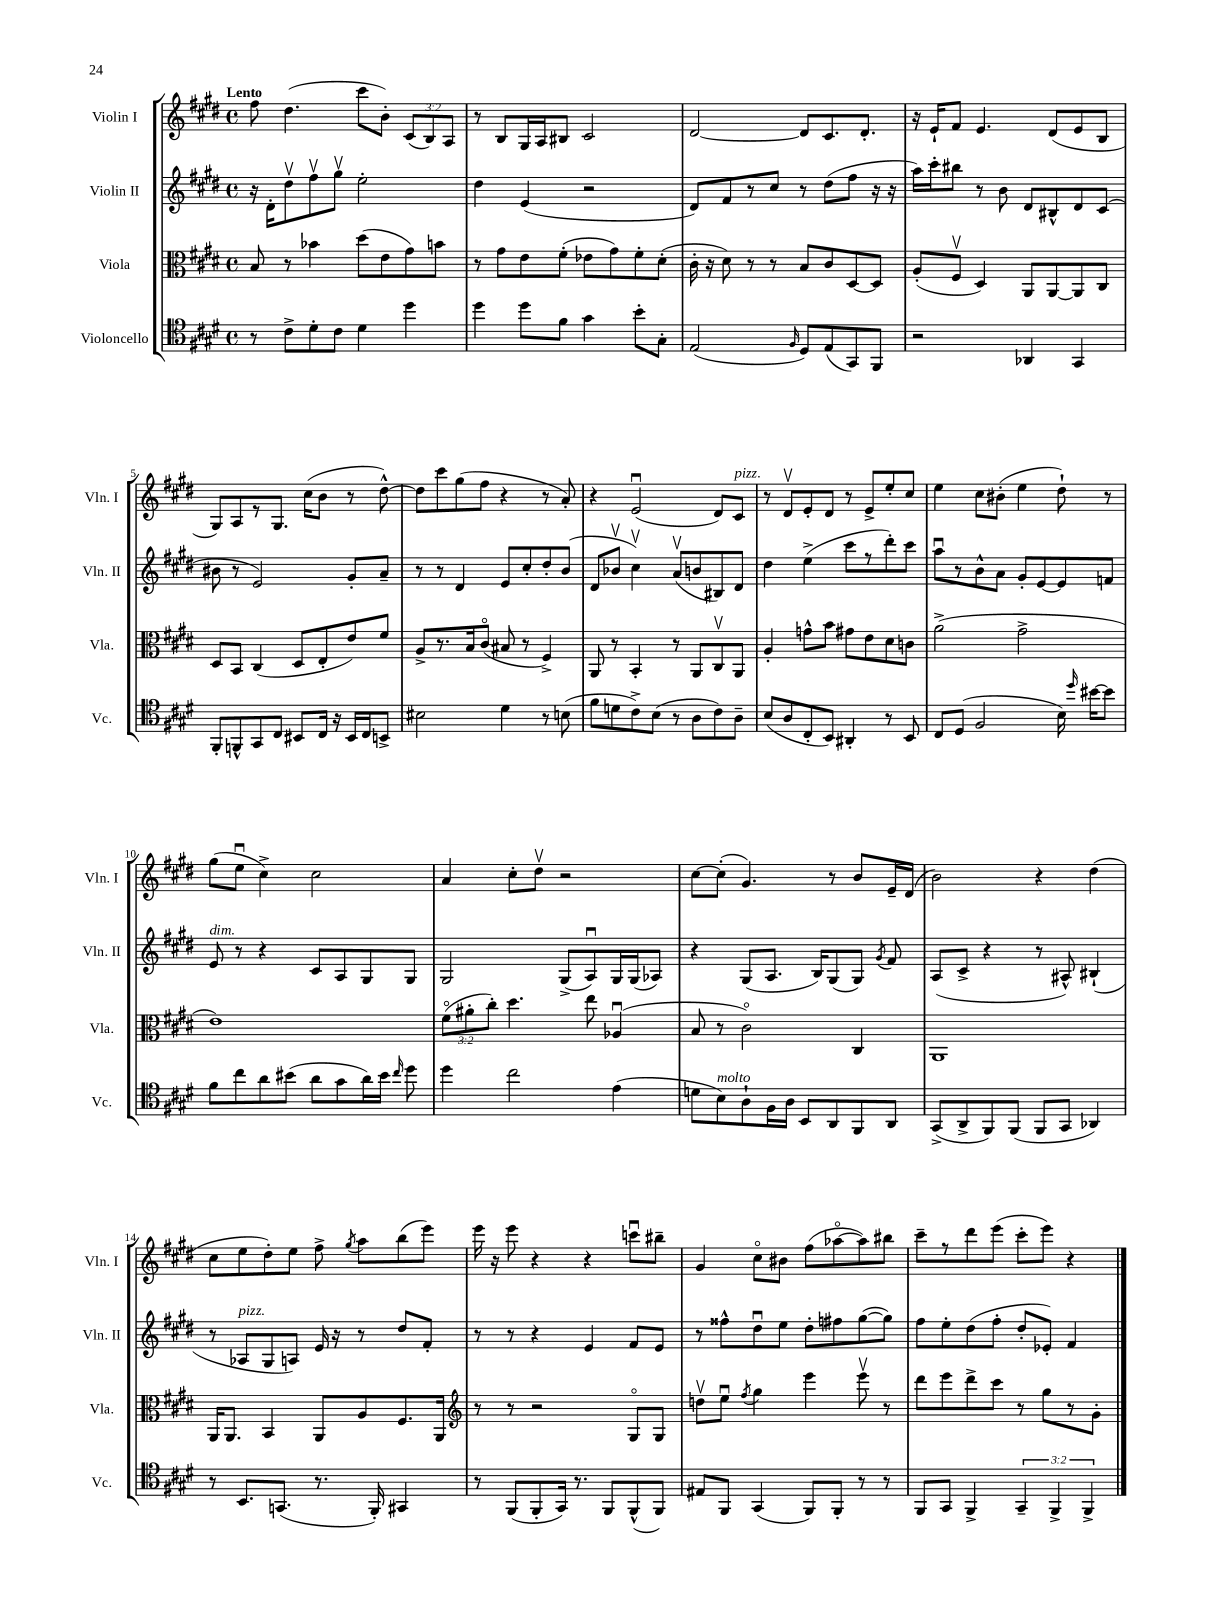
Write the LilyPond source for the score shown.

<<
\new StaffGroup <<
\new Staff = "s0" \with { instrumentName = "Violin I" shortInstrumentName = "Vln. I" } {
    \clef treble \key e \major \defaultTimeSignature \time 4/4 \override Staff.TupletNumber.text = #tuplet-number::calc-fraction-text \tempo "Lento"
    \autoBeamOff fis''8 dis''4.( cis'''8[ b'8]-.) \tuplet 3/2 { cis'8[( b8) a8] } |
    r8 b8[ gis16 a16 bis8] cis'2 |
    dis'2~ dis'8[ cis'8. dis'8.]-. |
    r16 e'16[-! fis'8] e'4. dis'8[( e'8 b8] |
    gis8[) a8 r8 gis8.] cis''16[( b'8] r8 dis''8~-^) |
    dis''8[ cis'''8 gis''8( fis''8] r4 r8 a'8-.) |
    r4 e'2\downbow( dis'8[) cis'8]^\markup { \italic "pizz." } |
    r8 dis'8[\upbow e'8-. dis'8] r8 e'8[-> e''8-. cis''8] |
    e''4 cis''8[ bis'8]-.( e''4 dis''8-!) r8 |
    gis''8[( e''8]\downbow cis''4->) cis''2 |
    a'4 cis''8[-. dis''8]\upbow r2 |
    cis''8[~ cis''8]-.( gis'4.) r8 b'8[ e'16-- dis'16]( |
    b'2) r4 dis''4( |
    cis''8[ e''8 dis''8-.) e''8] fis''8-> \acciaccatura { gis''8 } a''8[ b''8( e'''8]) |
    e'''16 r16 e'''8 r4 r4 c'''8[\downbow bis''8]-- |
    gis'4 cis''8[\flageolet bis'8] fis''8[( aes''8~\flageolet aes''8) bis''8] |
    cis'''8[-- r8 dis'''8 e'''8]( cis'''8[-. e'''8]) r4 \bar "|." |
}
\new Staff = "s1" \with { instrumentName = "Violin II" shortInstrumentName = "Vln. II" } {
    \clef treble \key e \major \defaultTimeSignature \time 4/4
    \autoBeamOff r16 dis'16[-. dis''8\upbow fis''8\upbow gis''8]\upbow e''2-. |
    dis''4 e'4( r2 |
    dis'8[) fis'8 r8 cis''8] r8 dis''8[( fis''8] r16 r16 |
    a''16[) cis'''16-. bis''8] r8 b'8 dis'8[ bis8-^ dis'8 cis'8]( |
    bis'8 r8 e'2) gis'8[-. a'8]-- |
    r8 r8 dis'4 e'8[ cis''8-. dis''8-. b'8]( |
    dis'8[ bes'8]\upbow cis''4\upbow) a'8[\upbow( b'8 bis8) dis'8] |
    dis''4 e''4->( cis'''8[ r8 dis'''8-.) cis'''8] |
    a''8[\downbow r8 b'8-^ a'8] gis'8[-. e'8~ e'8 f'8] |
    e'8^\markup { \italic "dim." } r8 r4 cis'8[ a8 gis8 gis8] |
    gis2 gis8[->( a8\downbow) gis16 gis16( aes8]) |
    r4 gis8[( a8.] b16[) gis8( gis8]) \acciaccatura { gis'8 } fis'8 |
    a8[( cis'8]-> r4 r8 ais8-^) bis4-!( |
    r8 aes8[^\markup { \italic "pizz." } gis8 a8]) e'16 r16 r8 dis''8[ fis'8]-. |
    r8 r8 r4 e'4 fis'8[ e'8] |
    r8 fisis''8[-^ dis''8\downbow e''8] dis''8[-. fis''8 gis''8~( gis''8]) |
    fis''8[ e''8-. dis''8( fis''8]-. dis''8[-. ees'8]-.) fis'4 \bar "|." |
}
\new Staff = "s2" \with { instrumentName = "Viola" shortInstrumentName = "Vla." } {
    \clef alto \key e \major \defaultTimeSignature \time 4/4 \override Staff.TupletNumber.text = #tuplet-number::calc-fraction-text
    \autoBeamOff b8 r8 bes'4 dis''8[( e'8 gis'8) b'8] |
    r8 gis'8[ e'8 fis'8]-.( ees'8[ gis'8) fis'8-. dis'8]-.( |
    cis'16-. r16 dis'8) r8 r8 b8[ cis'8 dis8~ dis8] |
    a8[-.( fis8]\upbow dis4) a,8[ a,8~ a,8 cis8] |
    dis8[ b,8] cis4( dis8[ e8-. e'8) fis'8] |
    a8[-> r8. b16 cis'8]\flageolet( bis8 r8 fis4->) |
    a,8 r8 b,4-. r8 a,8[ cis8\upbow a,8] |
    a4-. g'8[-^ b'8] gis'8[ e'8 dis'8 c'8] |
    a'2->( gis'2-> |
    e'1) |
    \tuplet 3/2 { fis'8[\flageolet( ais'8-. cis''8]-.) } dis''4. e''8 aes4\downbow( |
    b8 r8 cis'2\flageolet) cis4 |
    a,1 |
    a,16[ a,8.] b,4 a,8[ a8 fis8. a,16] |
    \clef treble r8 r8 r2 gis8[\flageolet gis8] |
    d''8[\upbow e''8]\downbow \acciaccatura { fis''8 } gis''4 e'''4 e'''8\upbow r8 |
    dis'''8[ e'''8 dis'''8-> cis'''8] r8 gis''8[ r8 gis'8]-. \bar "|." |
}
\new Staff = "s3" \with { instrumentName = "Violoncello" shortInstrumentName = "Vc." } {
    \clef tenor \key e \major \defaultTimeSignature \time 4/4 \override Staff.TupletNumber.text = #tuplet-number::calc-fraction-text
    \autoBeamOff r8 cis'8[-> dis'8-. cis'8] dis'4 dis''4 |
    dis''4 dis''8[ fis'8] gis'4 b'8[-. gis8]-. |
    e2( \grace { fis16 } dis8[) e8( gis,8) fis,8] |
    r2 aes,4 gis,4 |
    fis,8[-. f,8-^ gis,8 cis8] bis,8[ cis16] r16 bis,16[ cis16 b,8]-> |
    bis2 dis'4 r8 b8( |
    fis'8[ d'8 cis'8->) b8]( r8 a8[ cis'8) a8]-- |
    b8[( a8 cis8-. b,8]) ais,4-. r8 b,8 |
    cis8[ dis8]( fis2 b16) \grace { dis''16 } bis'16[~ bis'8] |
    fis'8[ cis''8 a'8 bis'8]( a'8[ gis'8 a'16) bis'16] \grace { cis''16 } dis''8 |
    dis''4 cis''2 e'4( |
    d'8[ b8^\markup { \italic "molto" }) a8-! fis16 a16] b,8[ a,8 fis,8 a,8] |
    gis,8[->( a,8-> fis,8) fis,8]( fis,8[ gis,8] aes,4) |
    r8 b,8.[ g,8.]( r8. fis,16-.) gis,4 |
    r8 fis,8[( fis,8-. gis,16]) r8. fis,8[ fis,8-^( fis,8]) |
    eis8[ fis,8] gis,4( fis,8[) fis,8]-. r8 r8 |
    fis,8[ gis,8] fis,4-> \tuplet 3/2 { gis,4-- fis,4-> fis,4-> } \bar "|." |
}
>>
>>
